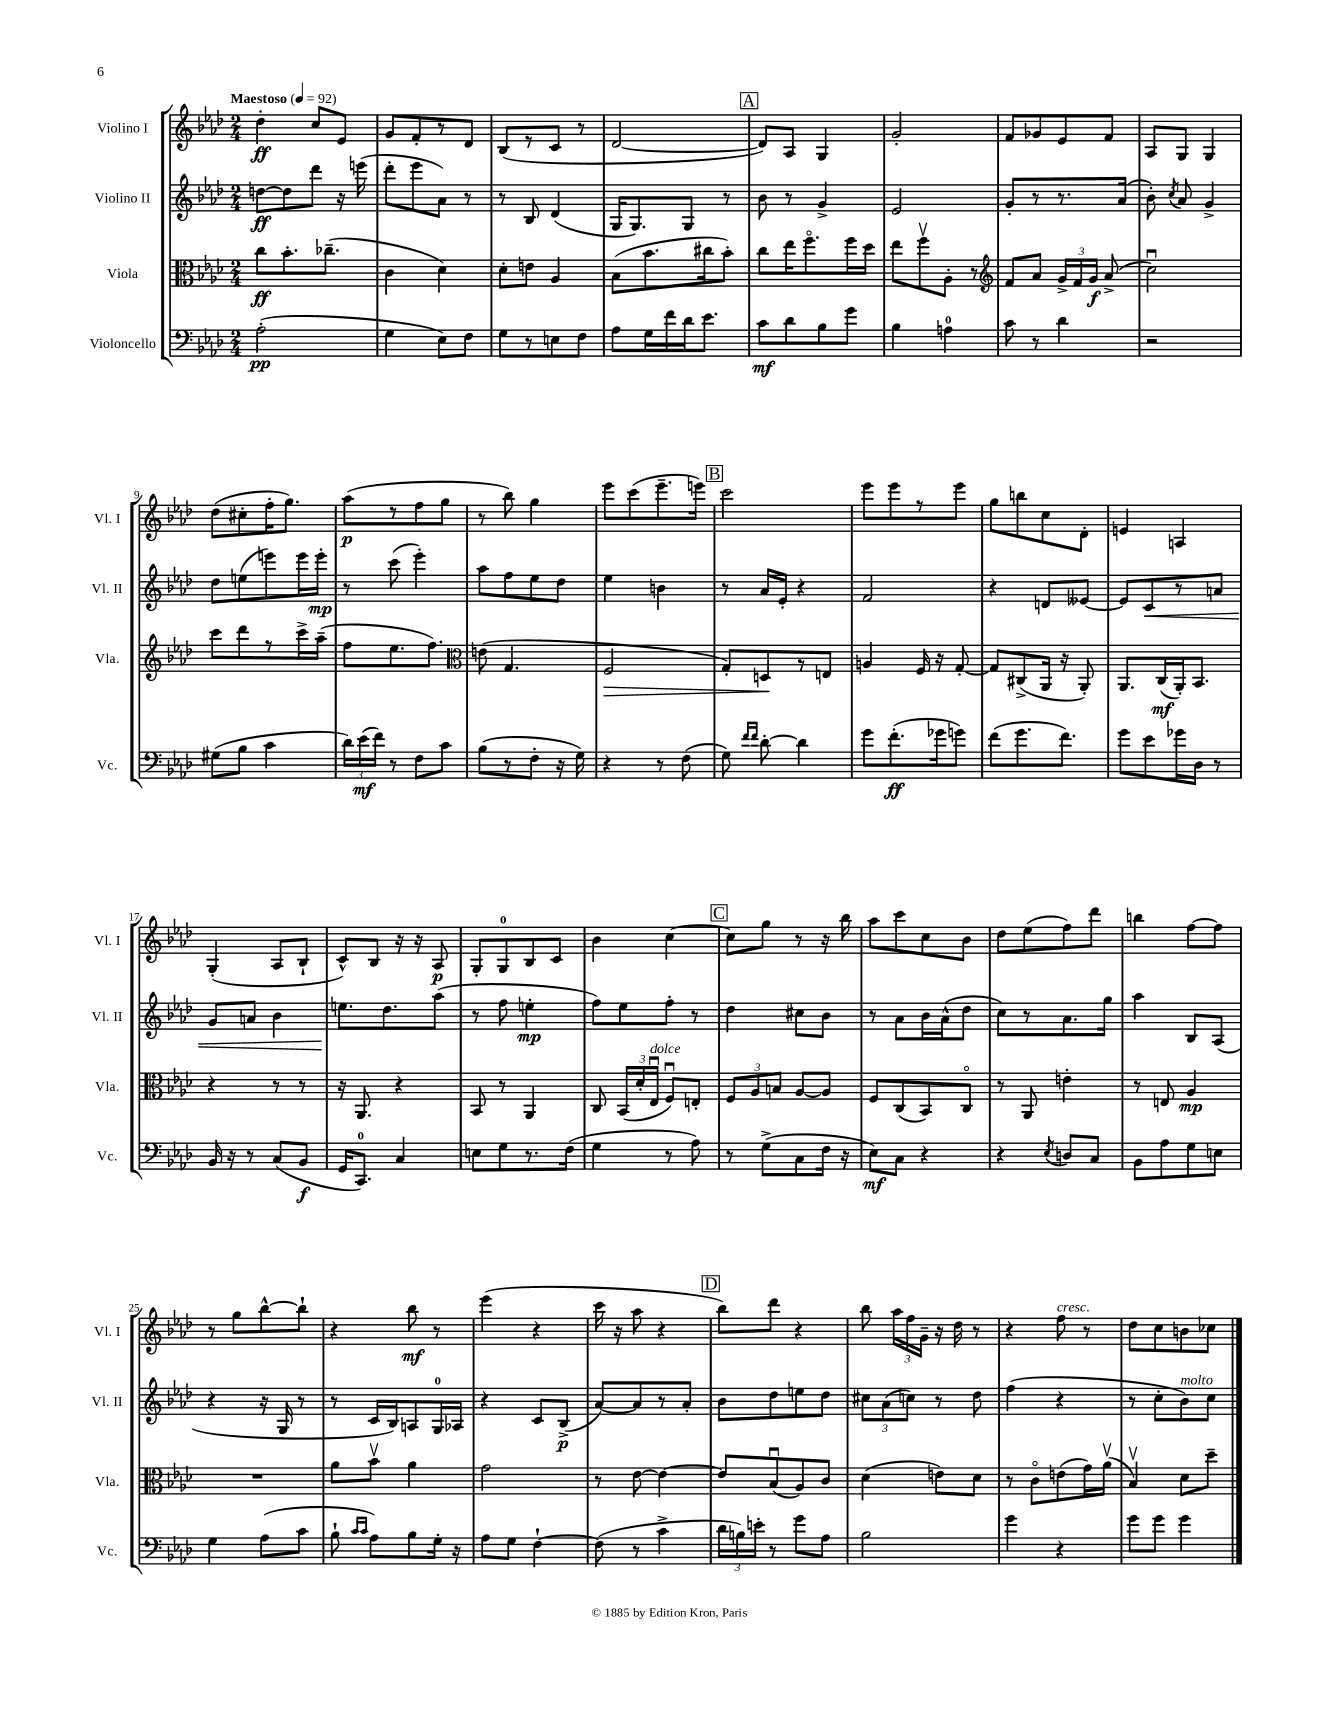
<<
\new StaffGroup <<
\new Staff = "s0" \with { instrumentName = "Violino I" shortInstrumentName = "Vl. I" } {
    \clef treble \key aes \major \numericTimeSignature \time 2/4 \tempo "Maestoso" 4 = 92
    \autoBeamOff des''4-.\ff c''8[ ees'8] |
    g'8[ f'8-. r8 des'8] |
    bes8[( r8 c'8] r8 |
    des'2~ |
    \mark \markup { \box "A" } des'8[) aes8] g4 |
    g'2-. |
    f'8[ ges'8 ees'8 f'8] |
    aes8[ g8] g4 |
    des''8[( cis''8-. f''16-. g''8.]) |
    aes''8[\p( r8 f''8 g''8] |
    r8 bes''8) g''4 |
    ees'''8[ c'''8( ees'''8.-- e'''16]) |
    \mark \markup { \box "B" } c'''2 |
    ees'''8[ ees'''8 r8 ees'''8] |
    g''8[ b''8 c''8 des'8]-. |
    e'4 a4 |
    g4-.( aes8[ bes8]-! |
    c'8[-^) bes8] r16 r16 aes8\p |
    g8[-. g8-0 bes8 c'8] |
    bes'4 c''4~ |
    \mark \markup { \box "C" } c''8[ g''8] r8 r16 bes''16 |
    aes''8[ c'''8 c''8 bes'8] |
    des''8[ ees''8( f''8) des'''8] |
    b''4 f''8[~ f''8] |
    r8 g''8[ bes''8~-^ bes''8]-! |
    r4 bes''8\mf r8 |
    ees'''4( r4 |
    c'''16 r16 aes''8 r4 |
    \mark \markup { \box "D" } bes''8[) des'''8] r4 |
    bes''8 \tuplet 3/2 { aes''16[ f''16 g'16]-- } r16 des''16 r8 |
    r4 f''8^\markup { \italic "cresc." } r8 |
    des''8[ c''8 b'8 ces''8] \bar "|." |
}
\new Staff = "s1" \with { instrumentName = "Violino II" shortInstrumentName = "Vl. II" } {
    \clef treble \key aes \major \numericTimeSignature \time 2/4
    \autoBeamOff d''8[~\ff d''8 des'''8] r16 e'''16( |
    des'''8[-. ees'''8 aes'8]) r8 |
    r8 bes8 des'4( |
    g16[ g8.) g8] r8 |
    \mark \markup { \box "A" } bes'8 r8 g'4-> |
    ees'2 |
    g'8[-. r8 r8. aes'16]( |
    bes'8-.) \acciaccatura { c''8 } aes'8 g'4-> |
    des''8[ e''8( e'''8) e'''16 e'''16]-.\mp |
    r8 c'''8( ees'''4-.) |
    aes''8[ f''8 ees''8 des''8] |
    ees''4 b'4 |
    \mark \markup { \box "B" } r8 aes'16[ ees'16]-. r4 |
    f'2 |
    r4 d'8[ eeses'8]~ |
    eeses'8[ c'8\< r8 a'8] |
    g'8[ a'8] bes'4 |
    e''8.[\! des''8. aes''8]( |
    r8 f''8 e''4-.\mp |
    f''8[) ees''8 f''8]-. r8 |
    \mark \markup { \box "C" } des''4 cis''8[ bes'8] |
    r8 aes'8[ bes'16 aes'16-^( des''8] |
    c''8[) r8 aes'8. g''16] |
    aes''4 bes8[ aes8]( |
    r4 r16 g16 r8 |
    r8 c'16[ bes16) a8 g16-0 aes16] |
    r4 c'8[ bes8]->\p( |
    aes'8[~) aes'8 r8 aes'8]-. |
    \mark \markup { \box "D" } bes'8[ des''8 e''8 des''8] |
    \tuplet 3/2 { cis''8[ aes'8( c''8]) } r8 des''8 |
    f''4( r4 |
    r8 c''8[-. bes'8^\markup { \italic "molto" }) c''8] \bar "|." |
}
\new Staff = "s2" \with { instrumentName = "Viola" shortInstrumentName = "Vla." } {
    \clef alto \key aes \major \numericTimeSignature \time 2/4
    \autoBeamOff c''8[\ff bes'8.-. ces''8.]--( |
    c'4 des'4) |
    des'8[-. e'8] aes4 |
    bes8[( bes'8. cis''16 bes'8]-.) |
    \mark \markup { \box "A" } c''8[ ees''16 f''8.\flageolet f''16 des''16] |
    ees''8[ f''8\upbow aes8]-. r8 |
    \clef treble f'8[ aes'8] \tuplet 3/2 { g'16[-> f'16 g'16]\f } aes'8->( |
    c''2\downbow) |
    c'''8[ des'''8 r8 c'''16-> aes''16]--( |
    f''8[ ees''8. f''8.]) |
    \clef alto e'8( g4. |
    f2\> |
    \mark \markup { \box "B" } g8[-.) d8\! r8 e8] |
    a4 f16 r16 g8~-. |
    g8[ cis8->( aes,16] r16 aes,8-.) |
    aes,8.[ c16\mf( aes,16-.) bes,8.] |
    r4 r8 r8 |
    r16 aes,8. r4 |
    bes,8 r8 aes,4 |
    c8 \tuplet 3/2 { bes,16[( des'16-. ees16]\downbow^\markup { \italic "dolce" } } f8[\downbow) e8]-. |
    \mark \markup { \box "C" } \tuplet 3/2 { f8[ aes8 b8] } aes8[~ aes8] |
    f8[ c8( bes,8) c8]\flageolet |
    r8 aes,8 e'4-. |
    r8 e8 aes4\mp |
    R2 |
    aes'8[ bes'8]\upbow aes'4 |
    g'2 |
    r8 ees'8~ ees'4~ |
    \mark \markup { \box "D" } ees'8[ bes8\downbow( aes8) c'8] |
    des'4( e'8[) des'8] |
    r8 c'8[\flageolet e'8( g'16) aes'16]\upbow( |
    bes4\upbow) des'8[ des''8]-- \bar "|." |
}
\new Staff = "s3" \with { instrumentName = "Violoncello" shortInstrumentName = "Vc." } {
    \clef bass \key aes \major \numericTimeSignature \time 2/4
    \autoBeamOff aes2-.\pp( |
    g4 ees8[) f8] |
    g8[ r8 e8 f8] |
    aes8[ g16 f'16 des'16 ees'8.] |
    \mark \markup { \box "A" } c'8[\mf des'8 bes8 g'8] |
    bes4 a4-0 |
    c'8 r8 des'4 |
    r2 |
    gis8[( bes8] c'4 |
    \tuplet 3/2 { des'16[) ees'16\mf( f'16]) } r8 f8[ c'8] |
    bes8[( r8 f8]-. r16 g16) |
    r4 r8 f8( |
    \mark \markup { \box "B" } g8) \grace { f'16[ f'16] } des'8~-. des'4 |
    g'8[ f'8.-.\ff( ges'16 g'8]) |
    f'8[( g'8. f'8.]) |
    g'8[ ees'8 ges'16 des16] r8 |
    bes,16 r16 r8 c8[( bes,8]\f |
    g,16[ c,8.]-0) c4 |
    e8[ g8 r8. f16]( |
    g4 r8 aes8) |
    \mark \markup { \box "C" } r8 g8[->( c8 f16] r16 |
    ees8[\mf) c8] r4 |
    r4 \acciaccatura { ees8 } d8[ c8] |
    bes,8[ aes8 g8 e8] |
    g4 aes8[( c'8] |
    bes8-! \grace { c'16[ c'16] } aes8[) bes8 g16]-. r16 |
    aes8[ g8] f4~-! |
    f8( r8 c'4-> |
    \mark \markup { \box "D" } \tuplet 3/2 { des'16[ b16) e'16]-. } r8 g'8[ aes8] |
    bes2 |
    g'4 r4 |
    g'8[ g'8] g'4 \bar "|." |
}
>>
>>
